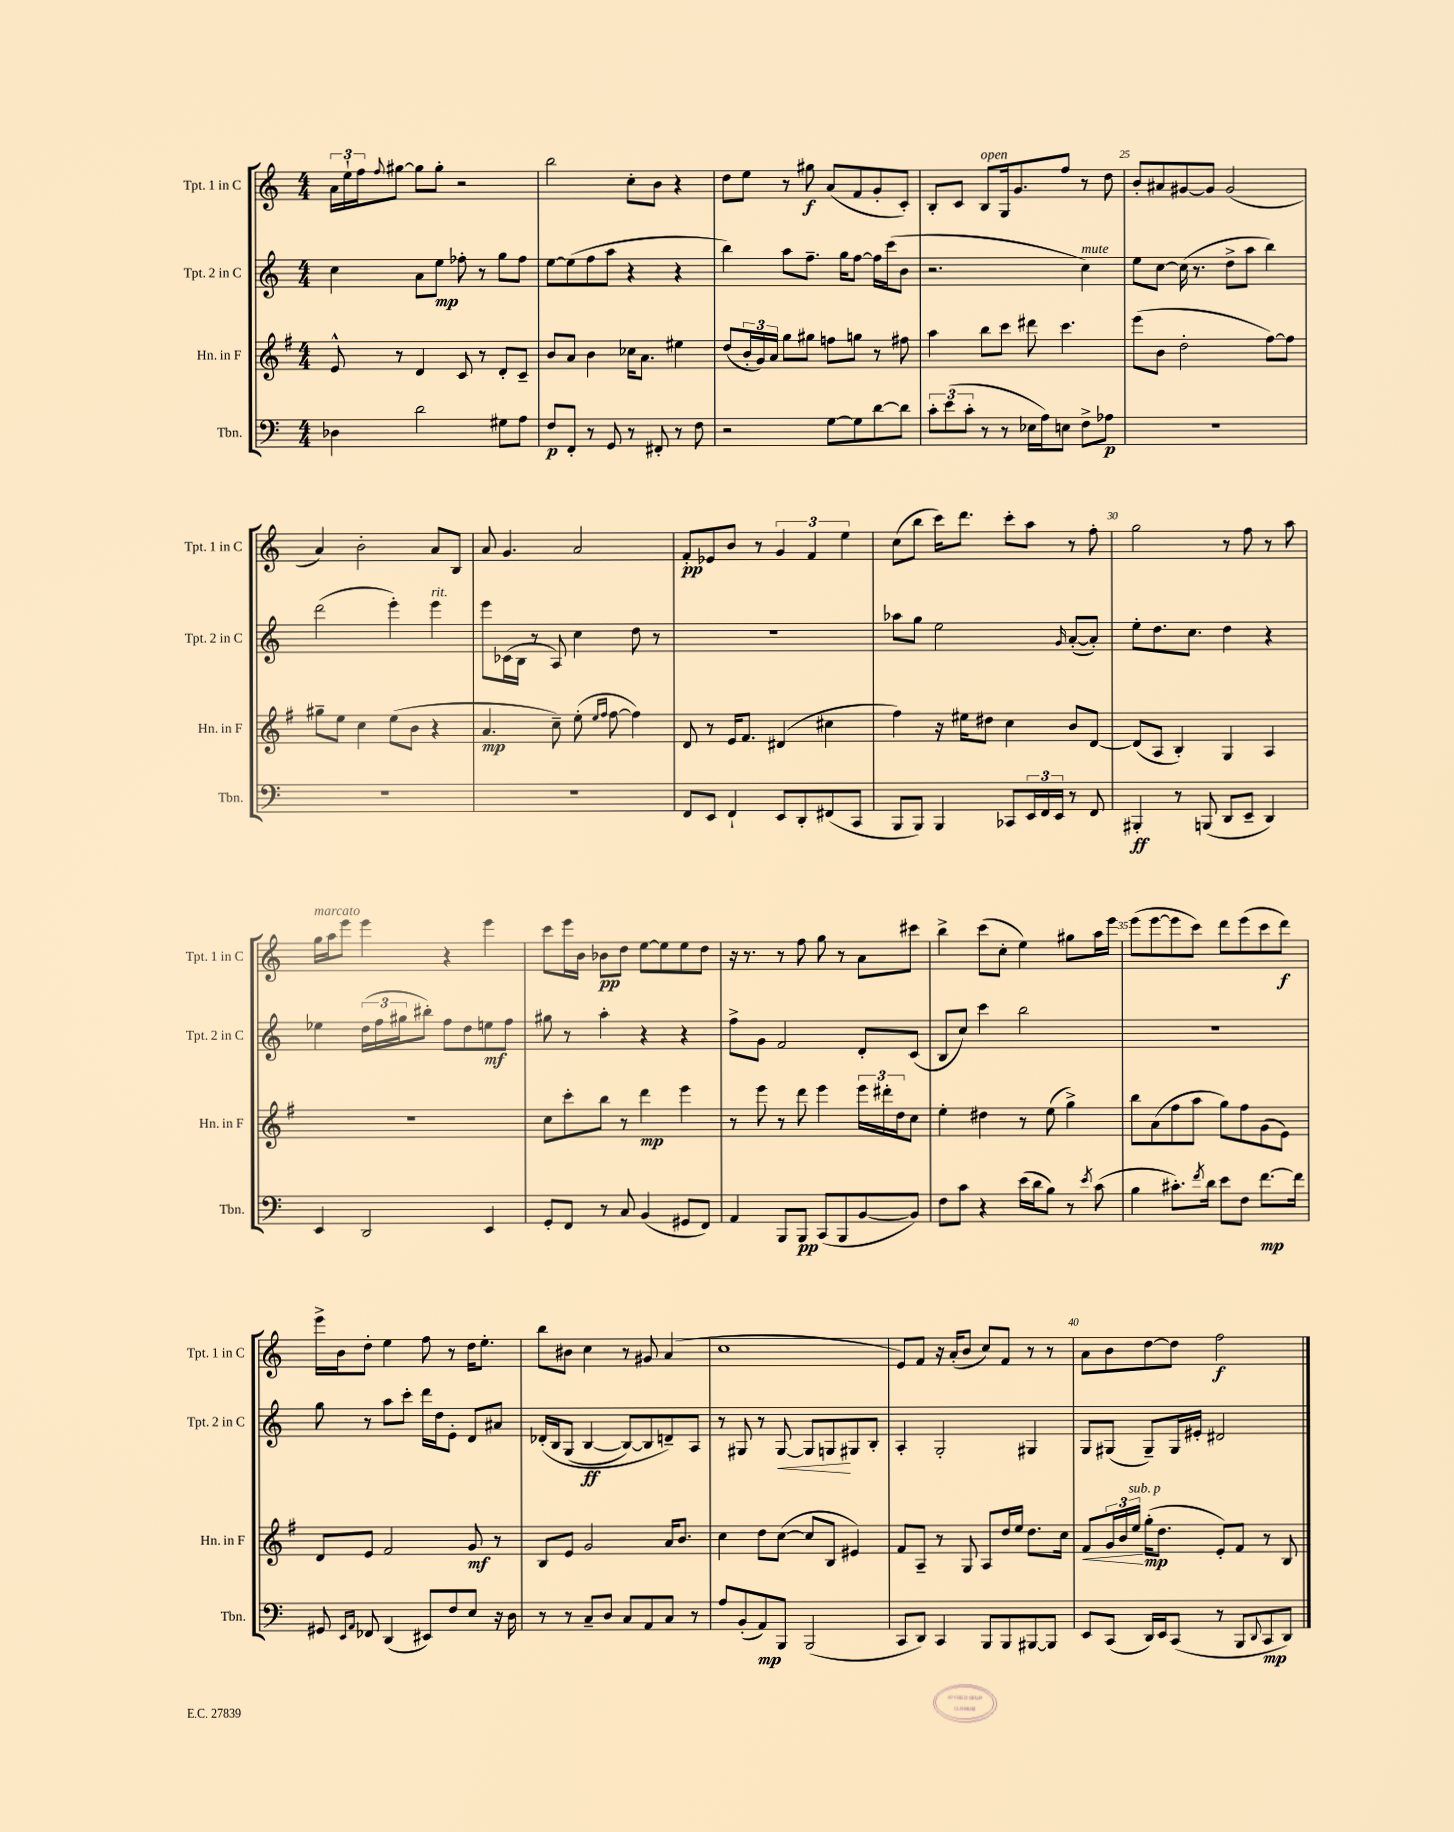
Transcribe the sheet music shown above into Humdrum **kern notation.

**kern	**dynam	**kern	**dynam	**kern	**dynam	**kern	**dynam
*part4	*part4	*part3	*part3	*part2	*part2	*part1	*part1
*staff4	*staff4	*staff3	*staff3	*staff2	*staff2	*staff1	*staff1
*I"Tbn.	*	*I"Hn. in F	*	*I"Tpt. 2 in C	*	*I"Tpt. 1 in C	*
*I'Tbn.	*	*I'Hn. in F	*	*I'Tpt. 2 in C	*	*I'Tpt. 1 in C	*
*clefF4	*	*clefG2	*	*clefG2	*	*clefG2	*
*k[]	*	*k[f#]	*	*k[]	*	*k[]	*
*M4/4	*	*M4/4	*	*M4/4	*	*M4/4	*
=21	=21	=21	=21	=21	=21	=21	=21
4D-X\	.	8e^^/	.	4cc\	.	24a\LL	.
.	.	.	.	.	.	24ee`\	.
.	.	.	.	.	.	24ff\J	.
.	.	.	.	.	.	8qqff/	.
.	.	8r	.	.	.	[8gg#X\J	.
2d\	.	4d/	.	8a\L	.	8gg#\L]	.
.	.	.	.	8ee\J	mp	8gg#'\J	.
.	.	8c/	.	8ff-X'\	.	2r	.
.	.	8r	.	8r	.	.	.
8G#X\L	.	8d'/L	.	8gg\L	.	.	.
8A\J	.	8c~/J	.	8ff-\J	.	.	.
=22	=22	=22	=22	=22	=22	=22	=22
8F/L	p	8b/L	.	[8ee\L	.	2bb\	.
8FF'/J	.	8a/J	.	(8ee\]	.	.	.
8r	.	4b\	.	8ff\	.	.	.
8GG/	.	.	.	8aa\J	.	.	.
8r	.	16cc-X\KL	.	4r	.	8cc'\L	.
.	.	8.a\J	.	.	.	.	.
8FF#X'/	.	.	.	.	.	8b\J	.
8r	.	4ee#X\	.	4r	.	4r	.
8F\	.	.	.	.	.	.	.
=23	=23	=23	=23	=23	=23	=23	=23
2r	.	(8dd/L	.	4bb\)	.	8dd\L	.
.	.	24b'/L	.	.	.	8ee\J	.
.	.	24g/)	.	.	.	.	.
.	.	24a/JJ	.	.	.	.	.
.	.	8gg\L	.	8aa\L	.	8r	.
.	.	8gg#X\J	.	8.ff~\J	.	8gg#X\	f
[8G\L	.	8ffn\L	.	.	.	(8a/L	.
.	.	.	.	16gg\KL	.	.	.
8G\]	.	8ggn\J	.	[8ff\J	.	8f/	.
[8d\	.	8r	.	16ff\LL]	.	8g'/	.
.	.	.	.	(16ccc\J	.	.	.
8d\J]	.	8ff#X\	.	8b\J	.	8c'/J)	.
=24	=24	=24	=24	=24	=24	=24	=24
12c'\L	.	4aa\	.	2.r	.	8B'/L	.
(12e\	.	.	.	.	.	.	.
.	.	.	.	.	.	8c/J	.
12c'\J	.	.	.	.	.	.	.
!	!	!	!	!	!	!LO:TX:a:i:t=open	!
8r	.	8bb\L	.	.	.	8B/L	.
8r	.	8ccc\J	.	.	.	16G/k	.
.	.	.	.	.	.	8.g/	.
16E-X\LL	.	8ddd#X\	.	.	.	.	.
16A\J)	.	.	.	.	.	.	.
8En\J	.	4.ccc\	.	.	.	8ff/J	.
!	!	!	!	!LO:TX:a:i:t=mute	!	!	!
8F^\L	.	.	.	4cc\)	.	8r	.
8A-X\J	p	.	.	.	.	8dd\	.
=25	=25	=25	=25	=25	=25	=25	=25
1r	.	(8eee\L	.	8ee\L	.	8b'/L	.
.	.	8b\J	.	[8cc\J	.	8a#X/	.
.	.	2dd'\	.	(16cc\]	.	[8g#X/	.
.	.	.	.	8.r	.	.	.
.	.	.	.	.	.	8g#/J]	.
.	.	.	.	8dd^\L	.	(2g#/	.
.	.	.	.	8aa\J	.	.	.
.	.	[8ff#\L)	.	4bb\)	.	.	.
.	.	8ff#\J]	.	.	.	.	.
!!LO:LB:g=z
=26	=26	=26	=26	=26	=26	=26	=26
1r	.	8gg#X~\L	.	(2ddd\	.	4a/)	.
.	.	8ee\J	.	.	.	.	.
.	.	4cc\	.	.	.	2b'\	.
.	.	(8ee\L	.	4eee'\)	.	.	.
.	.	8b\J	.	.	.	.	.
!	!	!	!	!LO:TX:a:i:t=rit.	!	!	!
.	.	4r	.	4eee\	.	8a/L	.
.	.	.	.	.	.	8B/J	.
=27	=27	=27	=27	=27	=27	=27	=27
1r	.	4.a/	mp	8eee\L	.	8a/	.
.	.	.	.	(16c-X\L	.	4.g/	.
.	.	.	.	16B\JJ	.	.	.
.	.	.	.	8r	.	.	.
.	.	8cc~\)	.	8A/)	.	.	.
.	.	(8ee'\	.	4cc\	.	2a/	.
.	.	16qqee/LL	.	.	.	.	.
.	.	16qqff#/JJ	.	.	.	.	.
.	.	[8ff#\	.	.	.	.	.
.	.	4ff#\])	.	8dd\	.	.	.
.	.	.	.	8r	.	.	.
=28	=28	=28	=28	=28	=28	=28	=28
8FF/L	.	8d/	.	1r	.	8f'/L	pp
8EE/J	.	8r	.	.	.	8e-X/	.
4FF`/	.	16e/KL	.	.	.	8b/J	.
.	.	8.f#/J	.	.	.	.	.
.	.	.	.	.	.	8r	.
8EE/L	.	(4d#X/	.	.	.	6g/	.
8DD'/	.	.	.	.	.	.	.
.	.	.	.	.	.	6f/	.
(8FF#X/	.	4cc#X\	.	.	.	.	.
.	.	.	.	.	.	6ee\	.
8CC/J	.	.	.	.	.	.	.
=29	=29	=29	=29	=29	=29	=29	=29
8BBB/L	.	4ff#\)	.	8aa-X\L	.	(8cc\L	.
8BBB/J)	.	.	.	8gg\J	.	8bb\J	.
4BBB/	.	16r	.	2ee\	.	16ccc\KL)	.
.	.	16ee#X\KL	.	.	.	8.ddd\J	.
.	.	8dd#X\J	.	.	.	.	.
8CC-X/L	.	4cc\	.	.	.	8ccc'\L	.
24EE/L	.	.	.	.	.	8aa\J	.
24FF/	.	.	.	.	.	.	.
24EE/JJ	.	.	.	.	.	.	.
.	.	.	.	16qqg/	.	.	.
8r	.	8b/L	.	([8a'/L	.	8r	.
8FF/	.	[8d/J	.	8a'/J])	.	8ff'\	.
=30	=30	=30	=30	=30	=30	=30	=30
4BBB#X'/	ff	(8d/L]	.	8ee'\L	.	2gg\	.
.	.	8A/J	.	8.dd\	.	.	.
8r	.	4B'/)	.	.	.	.	.
.	.	.	.	8.cc\J	.	.	.
(8BBBn/	.	.	.	.	.	.	.
8DD/L	.	4G/	.	4dd\	.	8r	.
8EE~/J	.	.	.	.	.	8ff\	.
4DD/)	.	4A/	.	4r	.	8r	.
.	.	.	.	.	.	8aa\	.
!!LO:LB:g=z
=31	=31	=31	=31	=31	=31	=31	=31
!	!	!	!	!	!	!LO:TX:a:i:t=marcato	!
4EE/	.	1r	.	4ee-X\	.	16gg\LL	.
.	.	.	.	.	.	16aa\J	.
.	.	.	.	.	.	8eee\J	.
2DD/	.	.	.	(24dd\LL	.	4eee\	.
.	.	.	.	24ff\	.	.	.
.	.	.	.	24gg#X\J	.	.	.
.	.	.	.	8bb#X'\J)	.	.	.
.	.	.	.	8ff\L	.	4r	.
.	.	.	.	8dd\	.	.	.
4EE/	.	.	.	8een\	mf	4eee\	.
.	.	.	.	8ff\J	.	.	.
=32	=32	=32	=32	=32	=32	=32	=32
8GG'/L	.	8cc\L	.	8gg#X\	.	8ccc\L	.
8FF/J	.	8ccc'\	.	8r	.	16eee\L	.
.	.	.	.	.	.	16b\JJ	.
8r	.	8bb\J	.	4aa'\	.	8b-X\L	pp
8C/	.	8r	.	.	.	8dd\J	.
(4BB/	.	4ddd\	mp	4r	.	[8ee\L	.
.	.	.	.	.	.	8ee\]	.
8GG#X/L	.	4eee\	.	4r	.	8ee\	.
8FF/J)	.	.	.	.	.	8dd\J	.
=33	=33	=33	=33	=33	=33	=33	=33
4AA/	.	8r	.	8ff^\L	.	16r	.
.	.	.	.	.	.	8.r	.
.	.	8eee\	.	8g\J	.	.	.
8BBB/L	.	8r	.	2f/	.	8r	.
8BBB/J	pp	8ddd\	.	.	.	8ff\	.
(8CC/L	.	4eee\	.	.	.	8gg\	.
8BBB/	.	.	.	.	.	8r	.
[8BB/	.	24eee\LL	.	8d'/L	.	8a\L	.
.	.	24ddd#X'\	.	.	.	.	.
.	.	24dd\J	.	.	.	.	.
8BB/J])	.	8cc\J	.	(8c/J	.	8ccc#X\J	.
=34	=34	=34	=34	=34	=34	=34	=34
8F\L	.	4ee'\	.	8B/L	.	4bb^\	.
8c\J	.	.	.	8cc/J)	.	.	.
4r	.	4dd#X\	.	4ccc\	.	(8ccc\L	.
.	.	.	.	.	.	8cc'\J	.
(16e\LL	.	8r	.	2bb\	.	4ee\)	.
16d\J	.	.	.	.	.	.	.
8B\J)	.	(8ee\	.	.	.	.	.
8r	.	4gg^\)	.	.	.	8gg#X\L	.
8qe/	.	.	.	.	.	.	.
(8c\	.	.	.	.	.	16aa\L	.
.	.	.	.	.	.	16eee\JJ	.
=35	=35	=35	=35	=35	=35	=35	=35
4B\	.	8bb\L	.	1r	.	(8eee\L	.
.	.	(8a\	.	.	.	[8eee\	.
8.c#X'\L)	.	8ff#\	.	.	.	8eee\]	.
.	.	8aa\J	.	.	.	8ccc\J)	.
8qf/	.	.	.	.	.	.	.
16d\Jk	.	.	.	.	.	.	.
8e\L	.	8gg\L)	.	.	.	8ddd\L	.
8F\J	.	8ff#\	.	.	.	(8eee\	.
[8.f\L	mp	(8g\	.	.	.	8ccc\	.
.	.	8e\J)	.	.	.	8ddd\J)	f
16f\Jk]	.	.	.	.	.	.	.
!!LO:LB:g=z
=36	=36	=36	=36	=36	=36	=36	=36
8GG#X/	.	8d/L	.	8gg\	.	16eee^\LL	.
.	.	.	.	.	.	16b\J	.
16qqEE/LL	.	.	.	.	.	.	.
16qqAA/JJ	.	.	.	.	.	.	.
8FF-X/	.	8e/J	.	8r	.	8dd'\J	.
(4DD/	.	2f#/	.	8aa\L	.	4ee\	.
.	.	.	.	8ccc'\J	.	.	.
8EE#X/L)	.	.	.	16ddd\LL	.	8ff\	.
.	.	.	.	16dd\J	.	.	.
8F/	.	.	.	8e'\J	.	8r	.
8E/J	.	8g/	mf	8d/L	.	16dd\KL	.
.	.	.	.	.	.	8.ee'\J	.
16r	.	8r	.	8a#X/J	.	.	.
16D\	.	.	.	.	.	.	.
=37	=37	=37	=37	=37	=37	=37	=37
8r	.	8B/L	.	(16d-X'/LL	.	8bb\L	.
.	.	.	.	16B/J	.	.	.
8r	.	8e/J	.	(8G/J	.	8b#X\J	.
8C~/L	.	2g/	.	[4B/	ff	4cc\	.
8D/J	.	.	.	.	.	.	.
8C/L	.	.	.	8B/L_)	.	8r	.
8AA/	.	.	.	8B/]	.	8g#X/	.
8C/J	.	16a/KL	.	8dn~/)	.	(4a/	.
.	.	8.b/J	.	.	.	.	.
8r	.	.	.	8A/J	.	.	.
=38	=38	=38	=38	=38	=38	=38	=38
8A/L	.	4cc\	.	8r	.	1cc	.
(8BB'/	.	.	.	8G#X/	.	.	.
8AA/)	mp	8dd\L	.	8r	.	.	.
!	!	!	!	!	!LO:HP:b	!	!
8BBB/J	.	([8cc\J	.	[8G#/	<	.	.
(2BBB/	.	8cc/L]	.	8G#/L]	.	.	.
.	.	8B/J	.	8Gn/	.	.	.
.	.	4e#X/)	.	8G#X/	[	.	.
.	.	.	.	8B'/J	.	.	.
=39	=39	=39	=39	=39	=39	=39	=39
8CC/L	.	8f#/L	.	4A'/	.	8e/L)	.
8DD/J)	.	8A~/J	.	.	.	8f/J	.
4CC/	.	8r	.	2G'/	.	16r	.
.	.	.	.	.	.	(16a'/KL	.
.	.	8G/	.	.	.	8b/J	.
8BBB/L	.	8A/L	.	.	.	8cc/L)	.
8BBB/	.	16dd/L	.	.	.	8f/J	.
.	.	16ee/JJ	.	.	.	.	.
[8BBB#X/	.	8.dd\L	.	4G#X/	.	8r	.
8BBB#/J]	.	.	.	.	.	8r	.
.	.	16cc\Jk	.	.	.	.	.
=40	=40	=40	=40	=40	=40	=40	=40
!	!	!	!LO:HP:b	!	!	!	!
8EE/L	.	8f#/L	<	8G/L	.	8a\L	.
(8CC/J	.	24g/L	.	(8G#X/J	.	8b\	.
.	.	24b/	.	.	.	.	.
!	!	!LO:TX:a:i:t=sub. p	!	!	!	!	!
.	.	24ee/JJ	.	.	.	.	.
16DD/LL)	.	(16gg'\KL	[ mp	8G#~/L)	.	[8dd\	.
16EE/J	.	8.dd\J	.	.	.	.	.
(8CC/J	.	.	.	16G#/L	.	8dd\J]	.
.	.	.	.	16e#X'/JJ	.	.	.
8r	.	8e'/L)	.	2d#X/	.	2ff\	f
8BBB/L	.	8f#/J	.	.	.	.	.
8qqDD/	.	.	.	.	.	.	.
8CC/	mp	8r	.	.	.	.	.
8DD/J)	.	8B/	.	.	.	.	.
==	==	==	==	==	==	==	==
*-	*-	*-	*-	*-	*-	*-	*-
